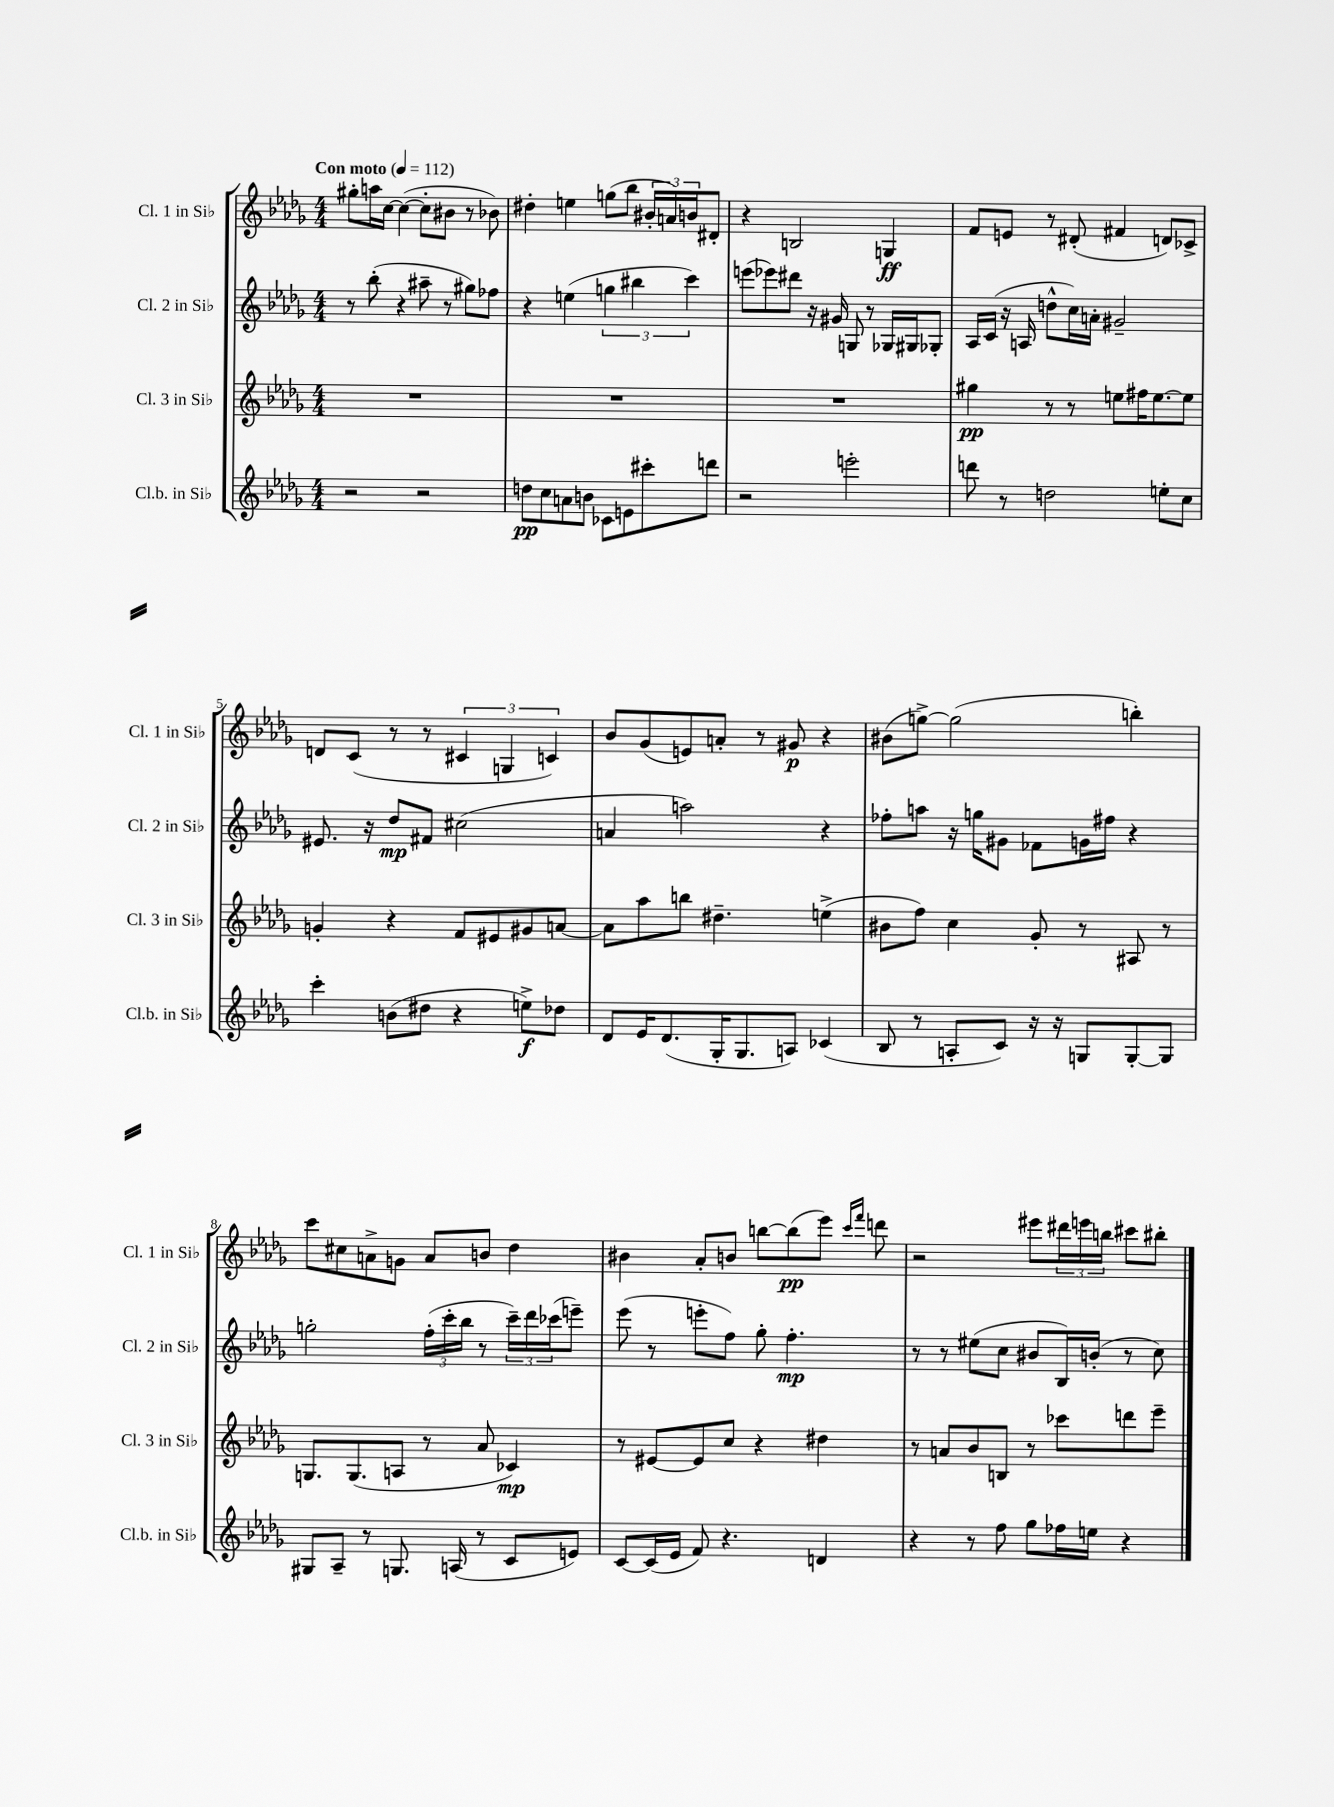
<<
\new StaffGroup <<
\new Staff = "s0" \with { instrumentName = "Cl. 1 in Sib" shortInstrumentName = "Cl. 1 in Sib" } {
    \clef treble \key des \major \numericTimeSignature \time 4/4 \tempo "Con moto" 4 = 112
    gis''8-. a''16 c''16~ c''4~( c''8-. bis'8 r8 bes'8) |
    dis''4-. e''4 g''8( bes''8 \tuplet 3/2 { bis'16-. a'16) b'16 } dis'8-. |
    r4 b2 g4\ff |
    f'8 e'8 r8 dis'8-.( fis'4 d'8) ces'8-> |
    d'8 c'8( r8 r8 \tuplet 3/2 { cis'4 g4 c'4) } |
    bes'8 ges'8( e'8) a'8-. r8 gis'8\p r4 |
    bis'8( g''8~->) g''2( b''4-.) |
    c'''8 cis''8 a'8-> g'8 a'8 b'8 des''4 |
    bis'4 aes'8-. b'8 b''8~ b''8\pp( ees'''8) \grace { c'''16 f'''16 } d'''8 |
    r2 eis'''8 \tuplet 3/2 { dis'''16 e'''16 b''16 } cis'''8 bis''8-. \bar "|." |
}
\new Staff = "s1" \with { instrumentName = "Cl. 2 in Sib" shortInstrumentName = "Cl. 2 in Sib" } {
    \clef treble \key des \major \numericTimeSignature \time 4/4
    r8 bes''8-.( r4 ais''8-- r8 gis''8) fes''8 |
    r4 e''4( \tuplet 3/2 { g''4 bis''4 c'''4) } |
    e'''8( ees'''8) dis'''8 r16 gis'16 g8 r8 ges16 gis16 ges8-. |
    aes16 c'16( r16 a16 d''8-^ c''16) a'16-. gis'2-- |
    eis'8. r16 des''8\mp fis'8 cis''2( |
    a'4 a''2) r4 |
    fes''8-. a''8 r16 g''16 gis'8 fes'8 g'16 fis''16 r4 |
    g''2-. \tuplet 3/2 { f''16-.( c'''16-. bes''16 } r8 \tuplet 3/2 { c'''16--) des'''16 ces'''16( } e'''8--) |
    ees'''8( r8 e'''8-. f''8) ges''8-. f''4.-.\mp |
    r8 r8 eis''8( c''8 bis'8 bes16) b'16-.( r8 c''8) \bar "|." |
}
\new Staff = "s2" \with { instrumentName = "Cl. 3 in Sib" shortInstrumentName = "Cl. 3 in Sib" } {
    \clef treble \key des \major \numericTimeSignature \time 4/4
    R1 |
    R1 |
    R1 |
    gis''4\pp r8 r8 e''8 fis''16 e''8.~ e''8 |
    g'4-. r4 f'8 eis'8 gis'8 a'8~ |
    a'8 aes''8 b''8 dis''4.-- e''4->( |
    bis'8 f''8) c''4 ges'8-. r8 ais8 r8 |
    g8. g8.( a8 r8 aes'8 ces'4\mp) |
    r8 eis'8~ eis'8 c''8 r4 dis''4 |
    r8 a'8 bes'8 b8 r8 ces'''8 d'''8 ees'''8-- \bar "|." |
}
\new Staff = "s3" \with { instrumentName = "Cl.b. in Sib" shortInstrumentName = "Cl.b. in Sib" } {
    \clef treble \key des \major \numericTimeSignature \time 4/4
    r2 r2 |
    d''8\pp c''8 a'8 b'8 ces'8 e'8 cis'''8-. d'''8 |
    r2 e'''2-. |
    d'''8 r8 d''2 e''8-. c''8 |
    c'''4-. b'8( dis''8 r4 e''8->\f) des''8 |
    des'8 ees'16 des'8.( ges16-. ges8. a8) ces'4( |
    bes8 r8 a8-. c'8) r16 r16 g8 g8~-. g8 |
    gis8 aes8-- r8 g8. a16( r8 c'8 e'8) |
    c'8~ c'16( ees'16 f'8) r4. d'4 |
    r4 r8 f''8 ges''8 fes''16 e''16 r4 \bar "|." |
}
>>
>>
